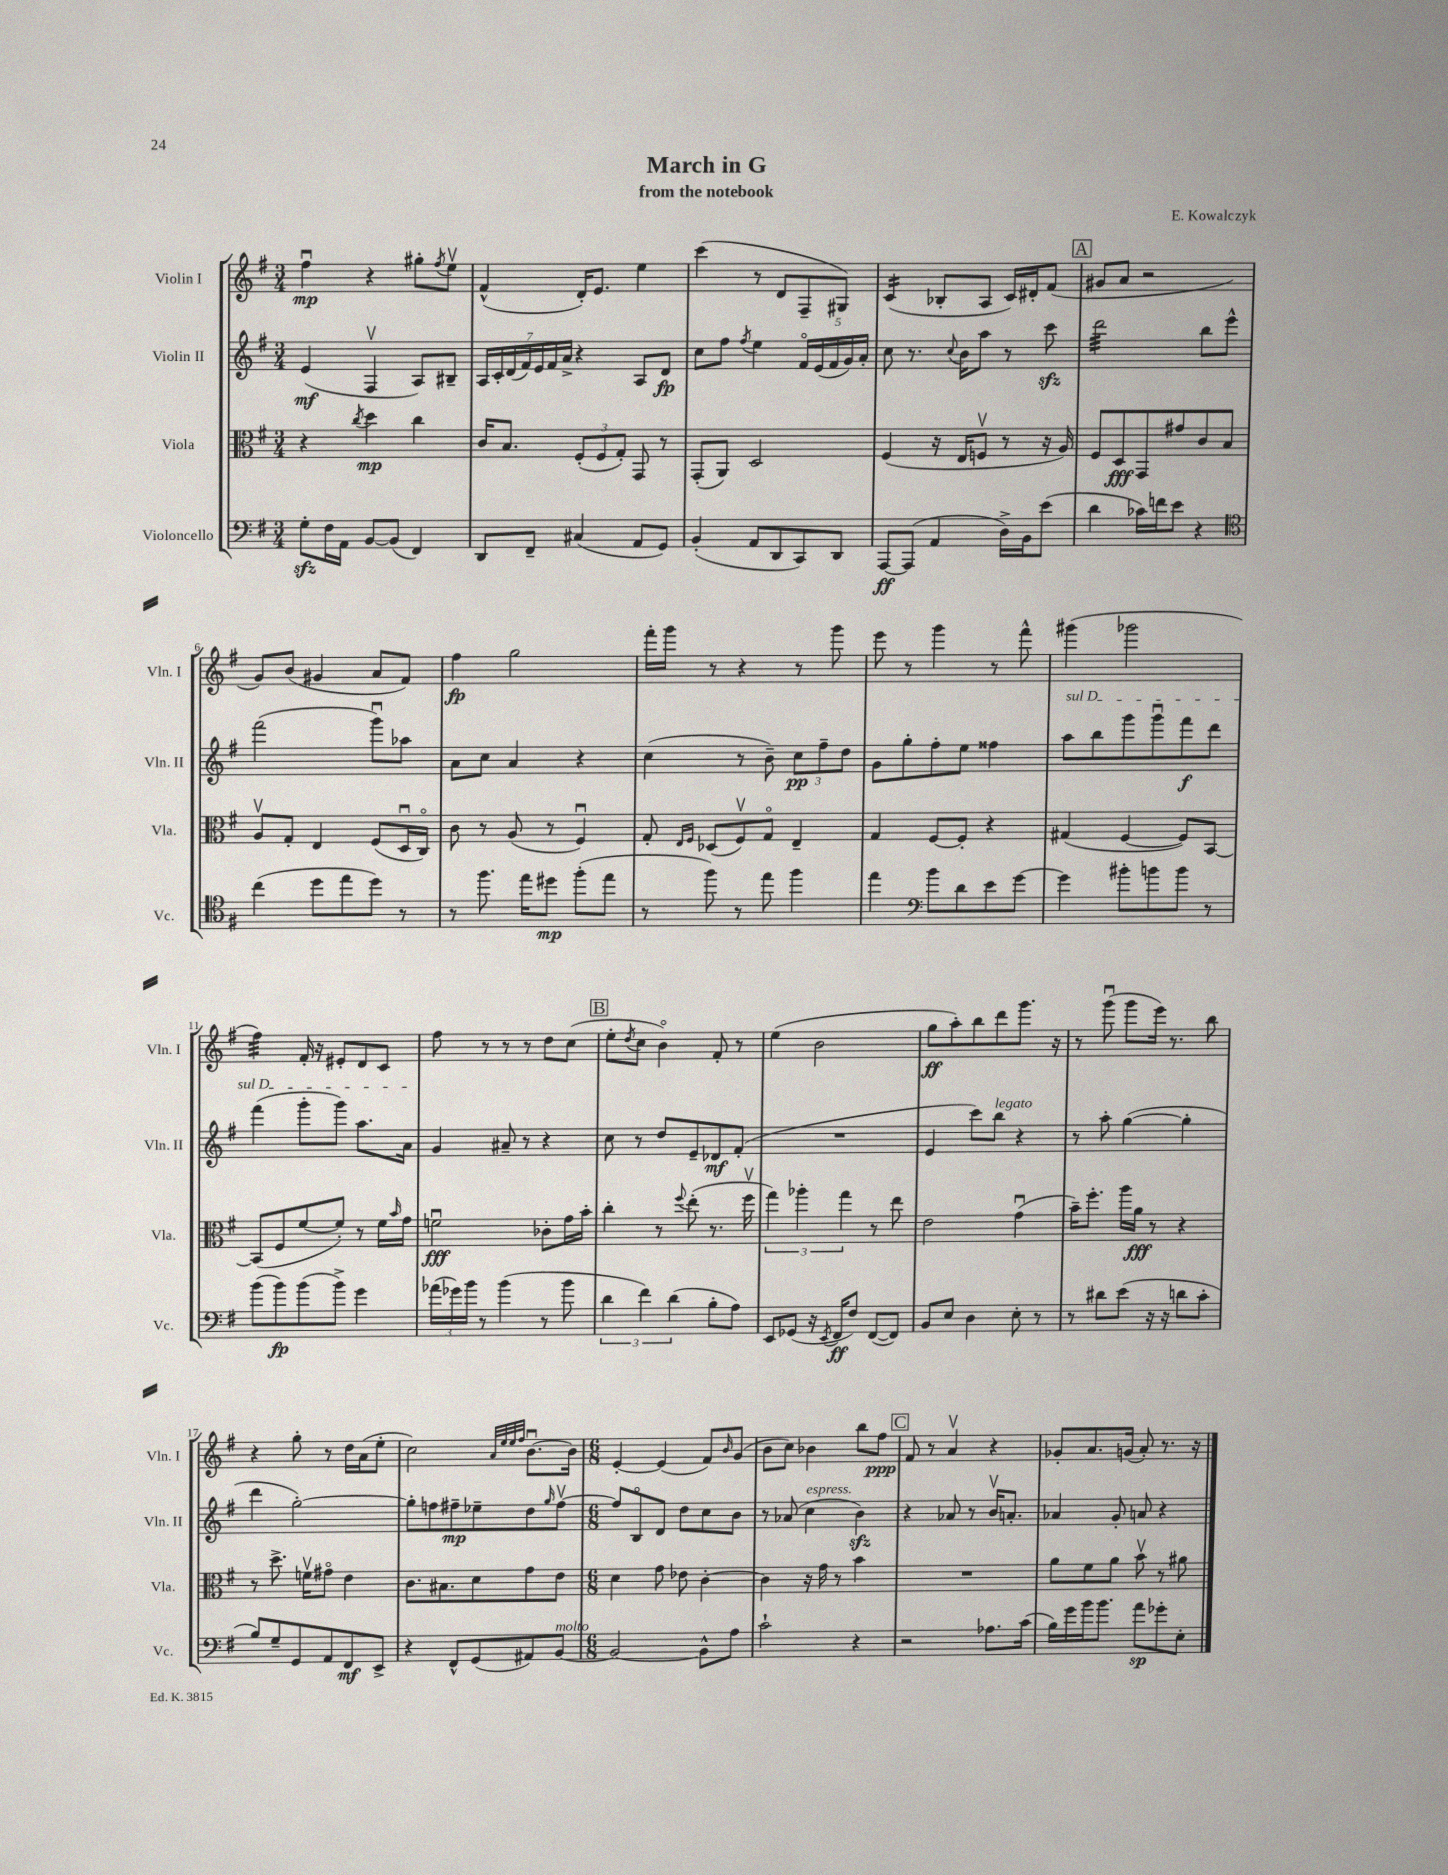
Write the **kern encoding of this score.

**kern	**kern	**kern	**kern
*staff4	*staff3	*staff2	*staff1
*clefF4	*clefC3	*clefG2	*clefG2
*k[f#]	*k[f#]	*k[f#]	*k[f#]
*M3/4	*M3/4	*M3/4	*M3/4
8G'\L	4r	(4e/	4ff#u\
16F#\L	.	.	.
16AA\JJ	.	.	.
.	8qcc/	.	.
[8BB/L	4dd\	4F#v/	4r
(8BB/]J	.	.	.
4FF#/)	4cc\	8A/L)	8gg#'\L
.	.	.	8qff#/
.	.	8B#~/J	8eev\J
=	=	=	=
8DD/L	16c/LK	28A/LL	(4f#^^/
.	.	28c'/	.
.	8.B/J	.	.
.	.	(28d/	.
.	.	28f#/)	.
8FF#~/J	.	.	.
.	.	28e/	.
.	.	28f#/	.
.	.	28a^/JJ	.
(4C#/	(12F#'/L	4r	16d'/LK)
.	.	.	8.e/J
.	12F#/	.	.
.	12G'/J)	.	.
8AA/L	8GG/	8A/L	4ee\
8GG/J)	8r	8d/J	.
=	=	=	=
(4BB'/	(8GG'/L	8cc\L	(4ccc\
.	8AA/J)	8ff#\J	.
.	.	8qff#/	.
8AA/L	2D/	4ee\	8r
8DD/	.	.	8d/L
8CC/)	.	20f#o/LL	8F#~/
.	.	(20e/	.
.	.	20f#/	.
8DD/J	.	.	8G#/J)
.	.	20g/)	.
.	.	20a'/JJ	.
=	=	=	=
[8AAA/L	(4F#/	8cc\	(4c/
(8AAA/]J	.	8.r	.
4AA/	16r	.	8B-'/L
.	.	8qqcc/	.
.	16E/LK	16b\LK	.
.	8Fv/J	8aa\J	8A/J
16D^\LL)	8r	8r	16c/LL)
16BB\J	.	.	16d#'/J
(8e\J	16r	8ccc\	(8f#/J
.	16A/)	.	.
=	=	=	=
4d\	8F#/L	2ddd\	8g#/L
.	8D/	.	8a/J
16c-\LL)	8GG/	.	2r
16f\J	.	.	.
8e\J	8g#/	.	.
4r	8c/	8bb\L	.
.	8B/J	8eee^^\J	.
=	=	=	=
*clefC4	*	*	*
(4cc\	8Av/L	(2fff#\	8g/L)
.	8G'/J	.	(8b/J
8dd\L	4E/	.	4g#/
8ee\	.	.	.
8dd\J)	(8F#/L	8gggu\L)	8a/L
8r	16Du/L	8aa-\J	8f#/J)
.	16Co/JJ)	.	.
=	=	=	=
8r	8c\	8a\L	4ff#\
8.ff#\	8r	8cc\J	.
.	(8A/	4a/	2gg\
16ee\LK	.	.	.
8dd#\J	8r	.	.
(8ff#'\L	4F#u/)	4r	.
8ee\J	.	.	.
=	=	=	=
8r	8G'/	(4cc\	16fff#'\LL
.	.	.	16ggg\JJ
.	16qqE/LL	.	.
.	16qqF#/JJ	.	.
8ff#\)	(8D-/L	.	8r
8r	8F#v/)	8r	4r
8ee\	8Go/J	8b~\)	.
4ff#\	4E~/	12cc\L	8r
.	.	12ff#~\	.
.	.	.	8ggg\
.	.	12dd\J	.
=	=	=	=
4ee\	4G/	8g\L	8eee\
.	.	8gg'\	8r
*clefF4	*	*	*
8b\L	[8F#/L	8ff#'\	4ggg\
8d\	8F#'/]J	8ee\J	.
8e\	4r	4ff##\	8r
[8g\J	.	.	8fff#^^\
=	=	=	=
4g\]	(4G#/	8aa\L	(4ggg#\
.	.	8bb\	.
8b#'\L	[4F#/	8ggg\	2ggg-\
8b\	.	8gggu\	.
8b\J	8F#/]L)	8fff#\	.
8r	[8BB/J	8ddd\J	.
=	=	=	=
(8b\L	(8BB/]L	(4fff#\	4ff#\)
8b\)	8F#/	.	.
(8b\	[8f#/	8ggg'\L	16f#'/
.	.	.	16r
8b^\J)	8f#'/]J)	8ggg\J)	8e#'/L
4g\	8r	8.aa\L	8d/
.	16f#\LL	.	8c/J
.	16qqb/	.	.
.	16g\JJ	16a\Jk	.
=	=	=	=
(24a-\LL	2fu\	4g/	8ff#\
24g-\)	.	.	.
24b\JJ	.	.	.
8r	.	.	8r
(4b\	.	8a#~/	8r
.	.	8r	8r
8r	8c-'\L	4r	8dd\L
8b\	16g\L	.	(8cc\J
.	16b'\JJ	.	.
=	=	=	=
6d\	4cc'\	8cc\	8ee'\L
.	.	.	8qdd/
.	.	8r	8cc\J
6f#\)	.	.	.
.	8r	8dd/L	4bo\)
(6d\	.	.	.
.	8qqff#/	.	.
.	(8ee'\	8e~/	.
8B'\L	8.r	8d-/	8f#'/
8A\J)	.	(8f#'/J	8r
.	16ff#v\	.	.
=	=	=	=
8EE/L	6gg\)	2.r	(4ee\
(8GG-/J	.	.	.
.	6aa-'\	.	.
16r	.	.	2b\
8qEE/	.	.	.
16FF#/LK	.	.	.
.	6gg\	.	.
8F#/J)	.	.	.
([8FF#/L	8r	.	.
8FF#/]J)	8ee\	.	.
=	=	=	=
8BB/L	2e\	4e/	8gg\L
8E/J	.	.	8aa'\)
4D\	.	8ccc\L)	8bb\
.	.	8bb\J	8ddd\
8E'\	(4gu\	4r	8.ggg\J
8r	.	.	.
.	.	.	16r
=	=	=	=
8r	16b~\LK)	8r	8r
.	8.ff#'\J	.	.
8d#\L	.	8aa'\	(8gggu\
(8e\J	16aa\LL	([4gg\	8ggg\L
.	16a\JJ	.	.
16r	8r	.	16eee\Jk)
16r	.	.	8.r
8d\L	4r	4gg'\]	.
8c'\J	.	.	8bb\
=	=	=	=
8B/L)	8r	4ddd\	4r
8G~/	8.dd^\	.	.
8GG/	.	[2gg'\)	8gg'\
.	16fv\LK	.	.
8AA/	8g#o\J	.	8r
8FF#/	4e\	.	16dd\LL
.	.	.	(16a\J
8EE^/J	.	.	8ee'\J
=	=	=	=
4r	8.c\L	8gg'\]L	2cc\)
.	.	8ff\	.
.	8.B#\	.	.
8FF#^^/L	.	8ff#~\	.
(8GG/	8d\	8ee-~\	.
.	.	.	32qqa/LLL
.	.	.	32qqee/
.	.	.	32qqee/
.	.	.	32qqff#/JJJ
8AA#/)	8g\	8dd\	[8.bu\L
.	.	16qqgg/	.
[8BB/J	8e\J	[8ff#v\J	.
.	.	.	16b\]Jk
=	=	=	=
*M6/8	*M6/8	*M6/8	*M6/8
2BB/_	4d\	8ff#/]L	[4e'/
.	.	8Bo/	.
.	8g\	8d/J	(4e/]
.	8e-\	8dd\L	.
8BB^^\]L	[4c'\	8cc\	8f#/L)
.	.	.	16qqb/
8A\J	.	8b\J	(8g/J
=	=	=	=
2c`\	4c\]	8r	8b\L
.	.	(8a-/	8cc\J)
.	16r	4cc\	4b-\
.	16g\	.	.
.	8r	.	.
4r	4b\	4b\)	8bb\L
.	.	.	8ff#\J
=	=	=	=
2r	2.r	4r	8f#/
.	.	.	8r
.	.	8a-/	4av/
.	.	8r	.
8.A-\L	.	16bv/LK	4r
.	.	8.a'/J	.
(16c\Jk	.	.	.
=	=	=	=
16B\LL)	8a\L	4a-/	8g-'/L
16g\	.	.	.
16b\J	8f#\	.	8.a/
8.b\J	.	.	.
.	8a\J	8g'/	.
.	.	.	(16g/Jk
8a\L	8bv\	8a/	8a'/)
8g-'\	8r	4r	8.r
8E'\J	8a#\	.	.
.	.	.	16r
==	==	==	==
*-	*-	*-	*-
